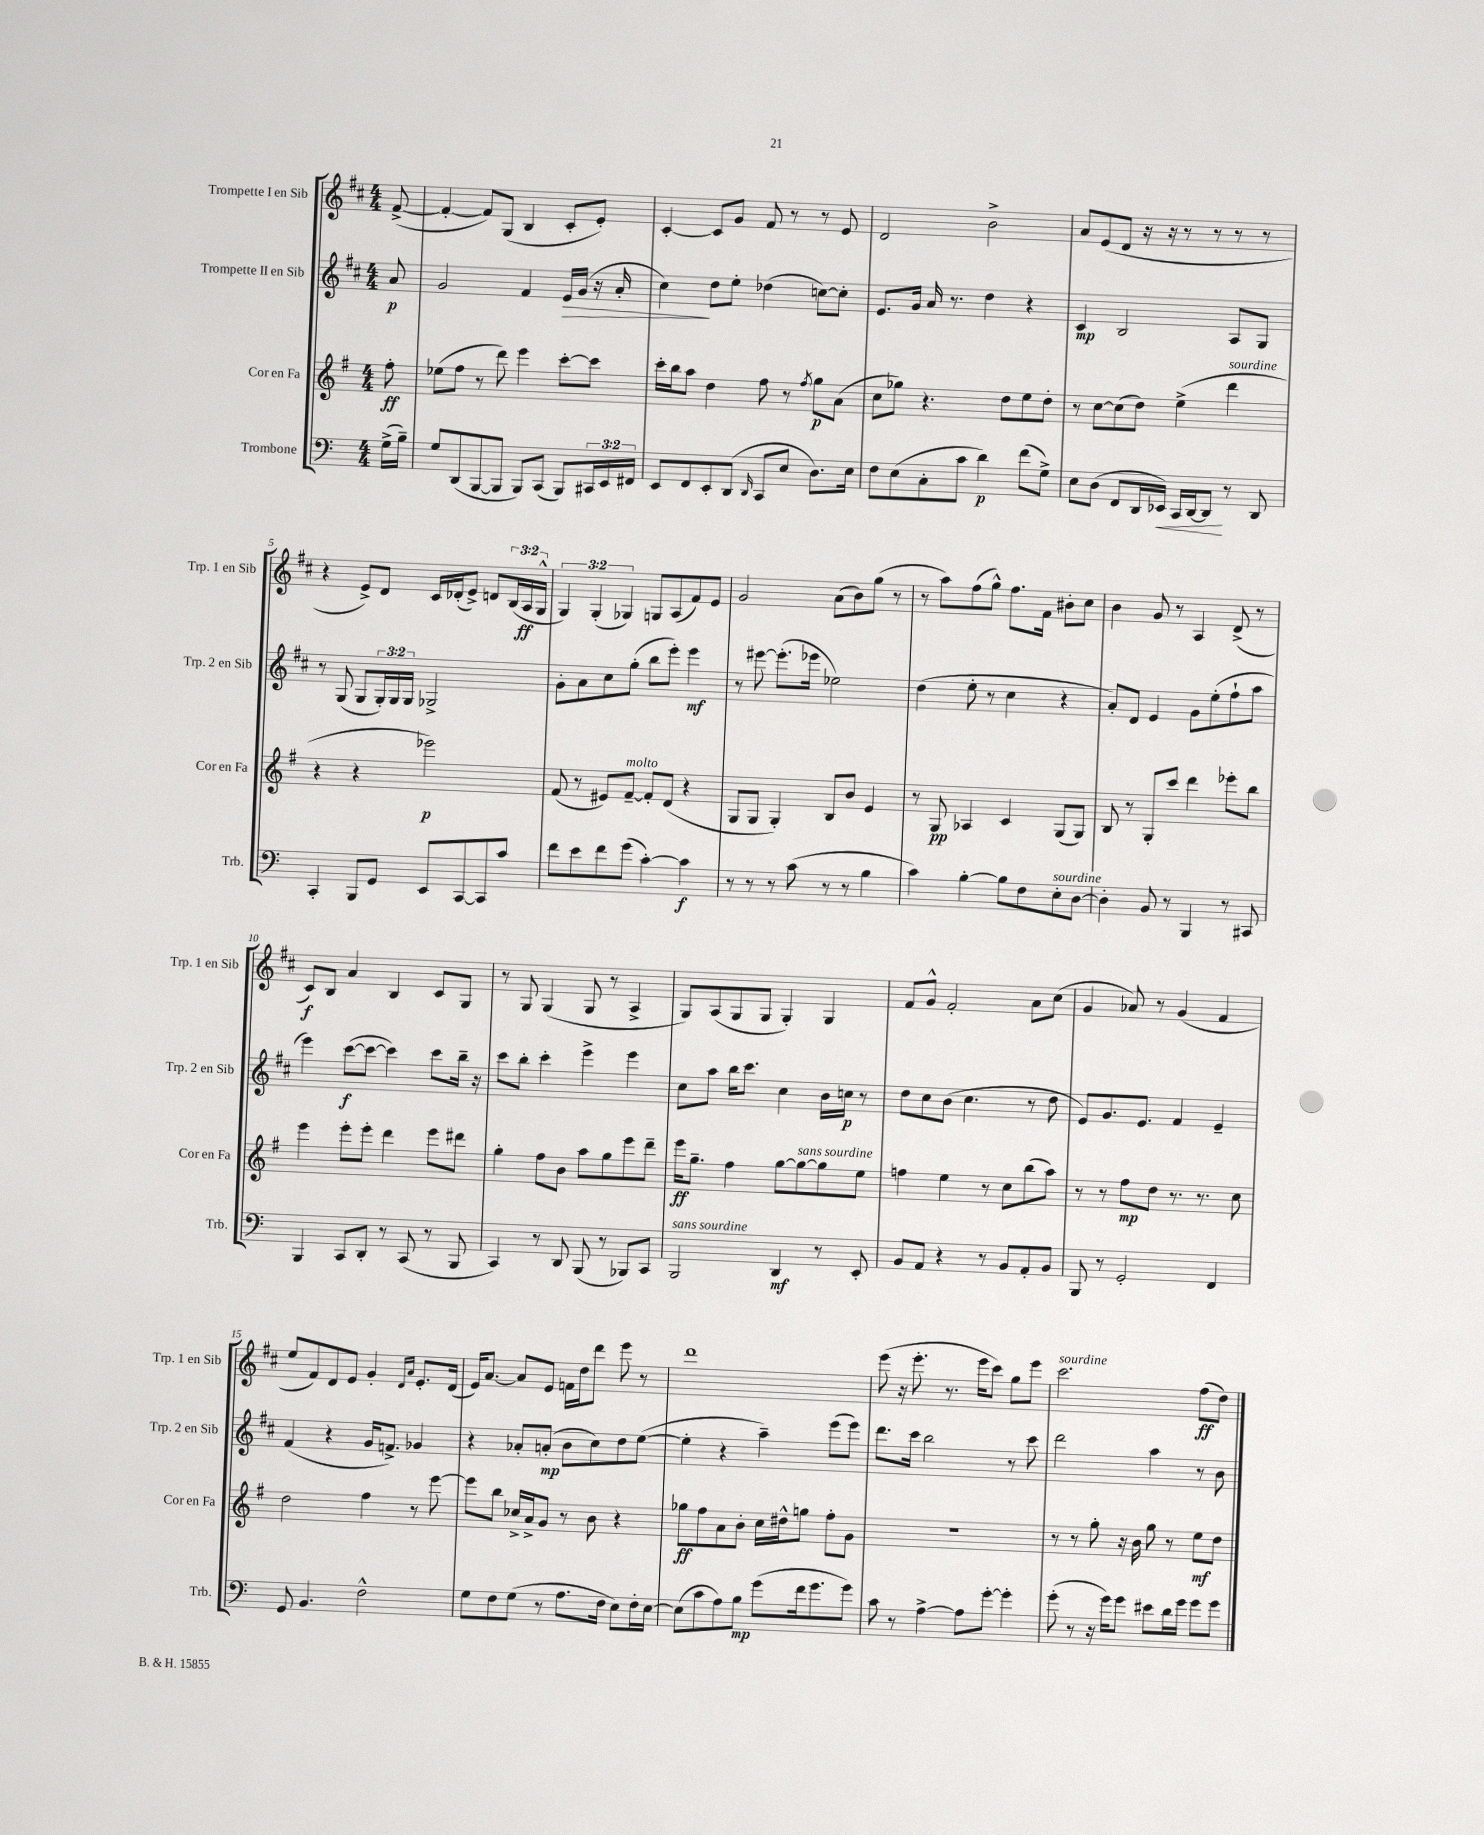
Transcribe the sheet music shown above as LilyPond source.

<<
\new StaffGroup <<
\new Staff = "s0" \with { instrumentName = "Trompette I en Sib" shortInstrumentName = "Trp. 1 en Sib" } {
    \clef treble \key d \major \numericTimeSignature \time 4/4 \override Staff.TupletNumber.text = #tuplet-number::calc-fraction-text \partial 8
    fis'8~->( |
    fis'4~-. fis'8) g8( b4 cis'8-. e'8-.) |
    cis'4~-. cis'8 g'8 fis'8 r8 r8 e'8 |
    d'2 b'2-> |
    a'8 e'8( d'8 r16 r16 r8 r8 r8 r8 |
    r4 e'8->) d'8 cis'16 des'16-.( e'8->) d'8 \tuplet 3/2 { b16( a16\ff g16-^ } |
    \tuplet 3/2 { g4) g4-.( ges4) } g8 a8( fis'8) e'8 |
    g'2 a'8( b'8) g''8( r8 |
    r8 a''8) fis''8( g''8-^) fis''8. fis'16 bis'8-. cis''8 |
    b'4 g'8 r8 a4 d'8->( r8 |
    cis'8\f) b8 a'4 b4 cis'8 g8 |
    r8 g8 g4( g8 r8 a4-> |
    g8) a8( g8 g8 g4-.) g4 |
    fis'8 g'8-^ fis'2-. a'8 cis''8( |
    g'4 aes'8) r8 g'4( fis'4 |
    e''8 fis'8) d'8 e'8 g'4-. \grace { d'16 a'16 } e'8.-. d'16( |
    e'16) a'8.~ a'8 e'8 f'16 d''16 d'''8 e'''8 r8 |
    d'''1 |
    e'''8( r16 e'''8.-. r8. e'''16 cis'''8) g''8 e'''8 |
    cis'''2.^\markup { \italic "sourdine" } fis''8\ff( d''8) \bar "|." |
}
\new Staff = "s1" \with { instrumentName = "Trompette II en Sib" shortInstrumentName = "Trp. 2 en Sib" } {
    \clef treble \key d \major \numericTimeSignature \time 4/4 \override Staff.TupletNumber.text = #tuplet-number::calc-fraction-text \partial 8
    a'8\p |
    g'2 fis'4 e'16\> g'16( r16 a'16-. |
    cis''4\!) d''8 e''8-. des''4( c''8~) c''8-. |
    e'8. g'16 a'16 r8. d''4 r4 |
    cis'4\mp b2 a8 g8 |
    r8 g8( g8 \tuplet 3/2 { g16-.) g16 g16 } ges2-> |
    g'8-. a'8 cis''8 g''8-.( b''8 e'''8-.) e'''4\mf |
    r8 eis'''8~ eis'''8.-.( ees'''16 ees''2) |
    d''4( e''8-. r8 cis''4 r4 |
    a'8-.) d'8 e'4 g'8 e''8-.( fis''8-! a''8 |
    e'''4) cis'''8~\f( cis'''8~ cis'''4) cis'''8 b''16-- r16 |
    cis'''8 b''8-. cis'''4-. e'''4-> e'''4 |
    cis''8 a''8 b''16 cis'''8. cis''4 b'16 c''16\p r8 |
    d''8 cis''8 b'8( cis''4. r8 d''8 |
    e'8) g'8. e'8. fis'4 e'4-- |
    fis'4( r4 g'16 f'8.->) ges'4 |
    r4 aes'8-. a'8-.\mp( b'8 cis''8) d''8 e''8~( |
    e''4-. r4 a''4--) e'''8( e'''8) |
    d'''8. cis'''16 b''2 r8 cis'''8 |
    d'''2 a''4 r8 b'8 \bar "|." |
}
\new Staff = "s2" \with { instrumentName = "Cor en Fa" shortInstrumentName = "Cor en Fa" } {
    \clef treble \key g \major \numericTimeSignature \time 4/4 \partial 8
    fis''8-.\ff |
    ees''8( fis''8 r8 d'''8) e'''4 c'''8~-. c'''8 |
    c'''16-. b''16 a''8 d''4 fis''8 r8 \acciaccatura { fis''8 } g''8\p a'8( |
    c''8 ges''8) r4. d''8 e''8 d''8-. |
    r8 c''8~ c''8( d''8) e''4->( d'''4^\markup { \italic "sourdine" } |
    r4 r4 ees'''2\p) |
    fis'8( r8 eis'8) fis'8~--^\markup { \italic "molto" } fis'8-. d'8( r4 |
    g8 g8 g4-.) b8 b'8 e'4 |
    r8 g8\pp aes4 c'4 g8( g8) |
    b8 r8 g8-. c'''8 d'''4 ees'''8-. b''8 |
    e'''4 e'''8-. e'''8-. d'''4 e'''8 dis'''8 |
    g''4-. fis''8 b'8 a''8 g''8 e'''8 d'''8-- |
    e'''16\ff g''8.-- fis''4 g''8~ g''8~^\markup { \italic "sans sourdine" } g''8 e''8 |
    f''4 e''4 r8 c''8 b''8( a''8) |
    r8 r8 fis''8\mp d''8 r8. r8. c''8 |
    d''2 fis''4 r8 e'''8~ |
    e'''8 b''8 ces''16-> a'16-> g'8 r8 b'8 r4 |
    ges''8\ff fis''8 a'8 b'8-. c''16 dis''16-^ g''8 fis''8-. g'8 |
    R1 |
    r8 r8 g''8-. r16 b'16 g''8 r8 e''8\mf d''8 \bar "|." |
}
\new Staff = "s3" \with { instrumentName = "Trombone" shortInstrumentName = "Trb." } {
    \clef bass \key c \major \numericTimeSignature \time 4/4 \override Staff.TupletNumber.text = #tuplet-number::calc-fraction-text \partial 8
    g16->( b16--) |
    g8 d,8( b,,8~ b,,8 b,,8) c,8( b,,8) \tuplet 3/2 { cis,16 e,16 fis,16 } |
    e,8 f,8 e,8-. d,8( \grace { d,16 } c,8 e8 d8.) e16 |
    f8 e8( c8-. c'8 d'4\p) f'8( g8->) |
    e8 d8( f,8 d,16 ees,16\<) c,16 d,16~ d,8\! r8 d,8 |
    c,4-. b,,8 g,8 e,8 c,8~ c,8 c'8 |
    f'8 e'8 f'8 g'8( c'4~-.) c'4\f |
    r8 r8 r8 c'8( r8 r8 b4 |
    c'4) b4~-. b8 f8 e8-.^\markup { \italic "sourdine" } d8~ |
    d4-. b,8 r8 b,,4 r8 cis,8 |
    b,,4 c,8 d,8-. r8 c,8( r8 b,,8 |
    c,4) r8 d,8 b,,8( r8 bes,,8) c,8 |
    b,,2^\markup { \italic "sans sourdine" } d,4\mf r8 e,8-. |
    b,8 a,8 r4 r8 b,8 a,8-. b,8 |
    b,,8 r8 g,2-. f,4 |
    g,8 b,4. f2-^ |
    g8 f8 g8( r8 a8. f16 e8) f16-. e16~ |
    e8( c'8 a8) b8\mp g'8( f'16 g'8. g'8) |
    c'8 r8 a4~-> a8 g'8~-. g'4-. |
    g'8-.( r8 r16 g'16) g'8 eis'8 d'16 g'16 g'8 g'8 \bar "|." |
}
>>
>>
